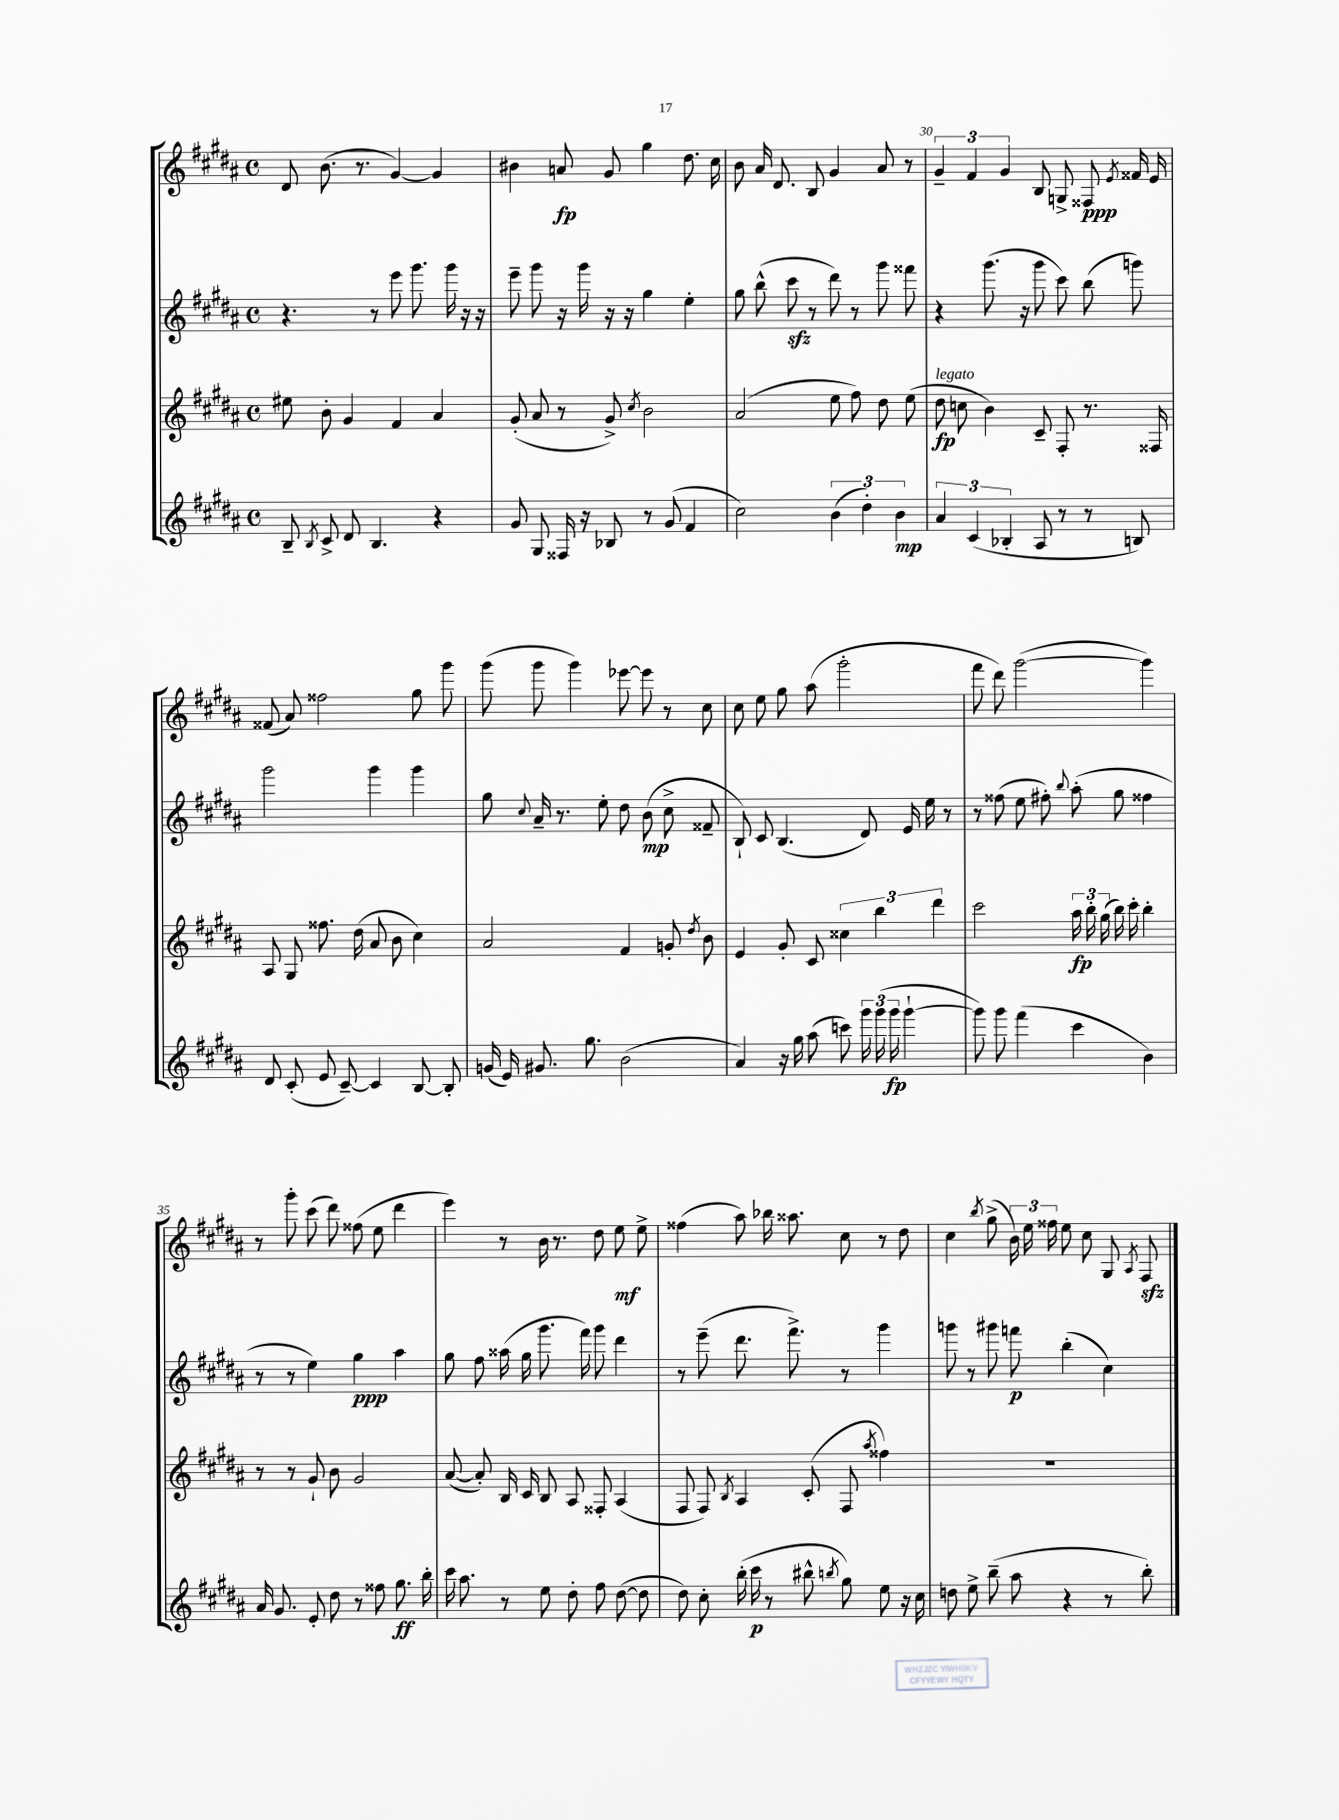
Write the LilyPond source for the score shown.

<<
\new StaffGroup <<
\new Staff = "s0" {
    \clef treble \key b \major \defaultTimeSignature \time 4/4
    \autoBeamOff dis'8 b'8.( r8. gis'4~) gis'4 |
    bis'4 a'8\fp gis'8 gis''4 dis''8. cis''16 |
    b'8 ais'16 dis'8. b8 gis'4 ais'8 r8 |
    \tuplet 3/2 { gis'4-- fis'4 gis'4 } b8 g8-> fisis8\ppp \acciaccatura { e'8 } fisis'16 e'16 |
    fisis'8( ais'8) fisis''2 gis''8 gis'''8 |
    gis'''8( gis'''8 gis'''4) ees'''8~ ees'''8 r8 cis''8 |
    cis''8 e''8 gis''8 ais''8( gis'''2-. |
    fis'''8 dis'''8) gis'''2~( gis'''4) |
    r8 gis'''8-. cis'''8( dis'''8) fisis''8( e''8 dis'''4 |
    e'''4) r8 b'16 r8. dis''8 e''8\mf e''8-> |
    fisis''4( ais''8) bes''16 aisis''8. cis''8 r8 dis''8 |
    cis''4 \acciaccatura { b''8 } gis''8->( \tuplet 3/2 { b'16) e''16 fisis''16 } e''8 cis''8 gis8 \acciaccatura { ais8 } fis8\sfz \bar "|." |
}
\new Staff = "s1" {
    \clef treble \key b \major \defaultTimeSignature \time 4/4
    \autoBeamOff r4. r8 e'''8 gis'''8. gis'''16 r16 r16 |
    e'''8-- gis'''8 r16 gis'''16 r16 r16 gis''4 e''4-. |
    gis''8 b''8-^( cis'''8\sfz r8 dis'''8) r8 gis'''8 fisis'''8 |
    r4 gis'''8.( r16 gis'''8 cis'''8) b''8( g'''8) |
    gis'''2 gis'''4 gis'''4 |
    gis''8 \appoggiatura { cis''8 } ais'16-- r8. e''8-. dis''8 b'8\mp( cis''8-> fisis'8-- |
    b8-!) cis'8 b4.( dis'8) e'16 e''16 r8 |
    r8 fisis''8( e''8 fis''8-.) \appoggiatura { b''8 } ais''8-.( gis''8 fisis''4 |
    r8 r8 e''4) gis''4\ppp ais''4 |
    gis''8 fis''8 aisis''16( gis''16 gis'''8. fis'''16) gis'''8 dis'''4 |
    r8 e'''8--( dis'''8. fis'''8.->) r8 gis'''4 |
    g'''8 r8 gis'''8 f'''8\p b''4-.( cis''4) \bar "|." |
}
\new Staff = "s2" {
    \clef treble \key b \major \defaultTimeSignature \time 4/4
    \autoBeamOff eis''8 b'8-. gis'4 fis'4 ais'4 |
    gis'8-.( ais'8 r8 gis'8->) \acciaccatura { cis''8 } b'2 |
    ais'2( e''8 fis''8) dis''8 e''8( |
    dis''8\fp^\markup { \italic "legato" } c''8 b'4) cis'8-- fis8-. r8. fisis16 |
    ais8 gis8 fisis''8. dis''16( ais'8 b'8 cis''4) |
    ais'2 fis'4 g'8-. \acciaccatura { dis''8 } b'8 |
    e'4 gis'8-. cis'8 \tuplet 3/2 { cisis''4 b''4 dis'''4 } |
    cis'''2 \tuplet 3/2 { ais''16\fp b''16-. gis''16( } b''16) cis'''16-. b''4-. |
    r8 r8 gis'8-! b'8 gis'2 |
    ais'8~( ais'8-.) b16 cis'16 b8 ais8 fisis8-. ais4( |
    fis8 fis8) \acciaccatura { b8 } ais4 cis'8-.( fis8 \acciaccatura { ais''8 } fisis''4) |
    R1 \bar "|." |
}
\new Staff = "s3" {
    \clef treble \key b \major \defaultTimeSignature \time 4/4
    \autoBeamOff b8-- \acciaccatura { b8 } cis'8-> dis'8 b4. r4 |
    gis'8 gis8 fisis16 r16 bes8 r8 gis'8( fis'4 |
    cis''2) \tuplet 3/2 { b'4( dis''4-.) b'4\mp } |
    \tuplet 3/2 { ais'4 cis'4( bes4-. } ais8 r8 r8 b8) |
    dis'8 cis'8-.( e'8 cis'8~--) cis'4 b8~ b8-. |
    g'16( e'16) gis'8. gis''8. b'2( |
    ais'4) r16 gis''16 ais''8( c'''8) \tuplet 3/2 { gis'''16 gis'''16( gis'''16\fp } gis'''4~-! |
    gis'''8) gis'''8 fis'''4( cis'''4 b'4) |
    ais'16 gis'8. e'8-. dis''8 r8 fisis''8 gis''8.\ff b''16-. |
    cis'''16 ais''8. r8 e''8 dis''8-. fis''8 dis''8~( dis''8 |
    dis''8) cis''8-. b''16-.( cis'''16\p r8 bis''8-^ \acciaccatura { b''8 } gis''8) e''8 r16 cis''16 |
    d''8 e''8-> b''8--( ais''8 r4 r8 b''8-.) \bar "|." |
}
>>
>>
\layout { \context { \Score currentBarNumber = #27 \override BarNumber.break-visibility = ##(#f #t #t) barNumberVisibility = #(every-nth-bar-number-visible 5) } }
